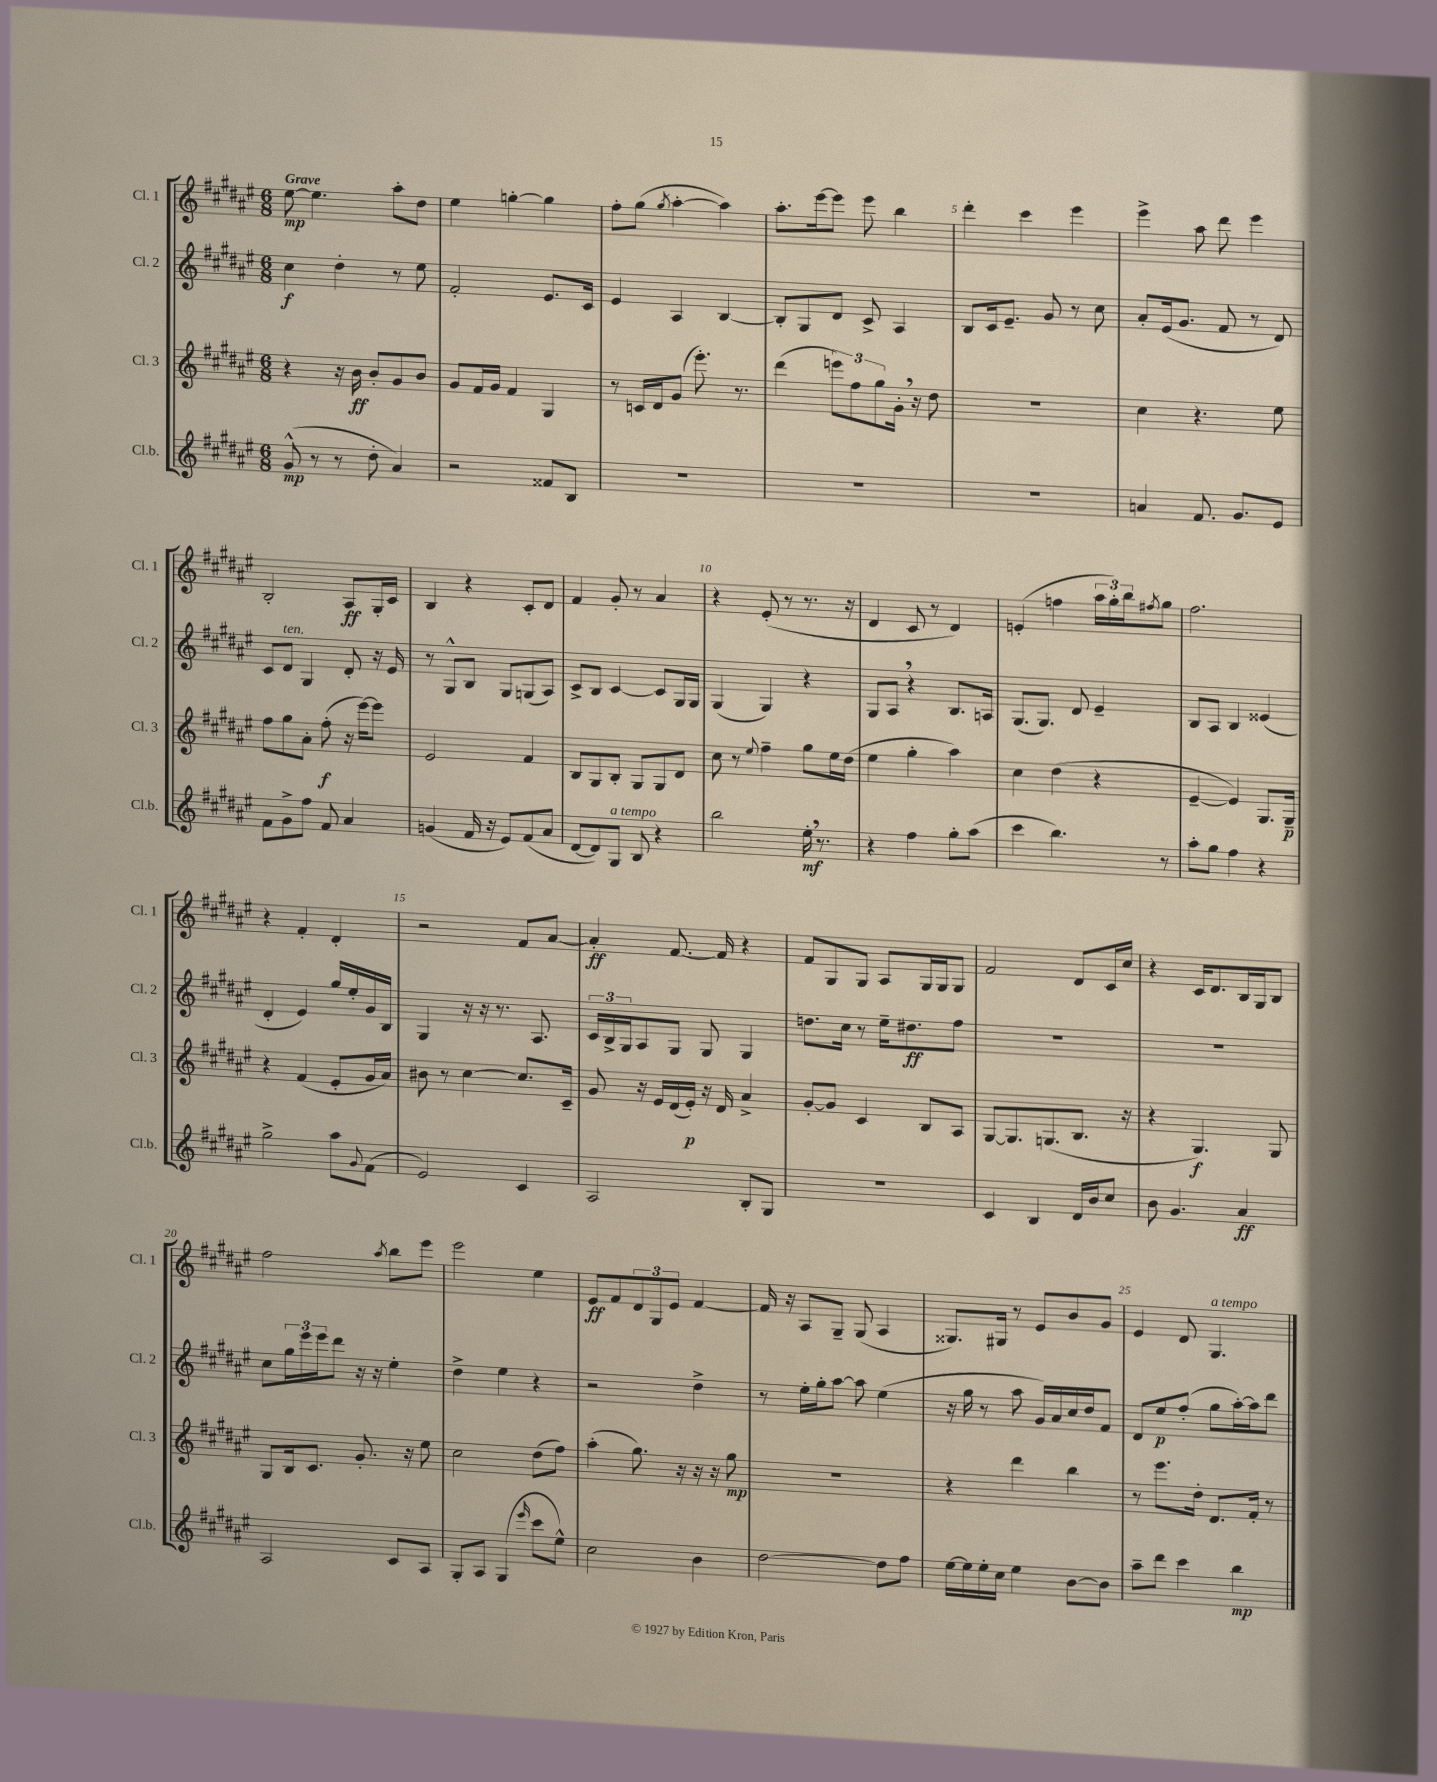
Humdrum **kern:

**kern	**dynam	**kern	**dynam	**kern	**dynam	**kern	**dynam
*part4	*part4	*part3	*part3	*part2	*part2	*part1	*part1
*staff4	*staff4	*staff3	*staff3	*staff2	*staff2	*staff1	*staff1
*I"Cl.b.	*	*I"Cl. 3	*	*I"Cl. 2	*	*I"Cl. 1	*
*I'Cl.b.	*	*I'Cl. 3	*	*I'Cl. 2	*	*I'Cl. 1	*
*clefG2	*	*clefG2	*	*clefG2	*	*clefG2	*
*k[f#c#g#d#a#e#]	*	*k[f#c#g#d#a#e#]	*	*k[f#c#g#d#a#e#]	*	*k[f#c#g#d#a#e#]	*
*M6/8	*	*M6/8	*	*M6/8	*	*M6/8	*
=1	=1	=1	=1	=1	=1	=1	=1
!	!	!	!	!	!	!LO:TX:a:B:t=Grave	!
(8g#^^/	mp	4r	.	4cc#\	f	[8ee#\	mp
8r	.	.	.	.	.	4.ee#\]	.
8r	.	16r	.	4dd#'\	.	.	.
.	.	16b\	ff	.	.	.	.
8dd#'\	.	8b'/L	.	.	.	.	.
4a#/)	.	8g#/	.	8r	.	8aa#'\L	.
.	.	8b/J	.	8ee#\	.	8dd#\J	.
=2	=2	=2	=2	=2	=2	=2	=2
2r	.	8g#/L	.	2f#'/	.	4ee#\	.
.	.	16f#/L	.	.	.	.	.
.	.	16g#/JJ	.	.	.	.	.
.	.	4f#/	.	.	.	[4ggn'\	.
8f##X/L	.	4G#/	.	8.e#/L	.	4gg\]	.
8B/J	.	.	.	.	.	.	.
.	.	.	.	16c#/Jk	.	.	.
=3	=3	=3	=3	=3	=3	=3	=3
2.r	.	8r	.	4e#/	.	8ff#'\L	.
.	.	16cn/LL	.	.	.	(8gg#\J	.
.	.	16d#/J	.	.	.	.	.
.	.	.	.	.	.	8qgg#/	.
.	.	(8g#/J	.	4A#/	.	[4aa#'\	.
.	.	8.eee#'\)	.	.	.	.	.
.	.	.	.	[4B/	.	4aa#\])	.
.	.	8.r	.	.	.	.	.
=4	=4	=4	=4	=4	=4	=4	=4
2.r	.	(4ddd#\	.	8B'/L]	.	8.aa#'\L	.
.	.	.	.	8G#/	.	.	.
.	.	.	.	.	.	[16eee#\k	.
.	.	12eeen\L)	.	8d#/J	.	8eee#\J]	.
.	.	12ff#\	.	.	.	.	.
.	.	.	.	8c#^/	.	8eee#\	.
.	.	12gg#\	.	.	.	.	.
.	.	16g#',\Jk	.	4A#/	.	4bb\	.
.	.	16r	.	.	.	.	.
.	.	8dd#\	.	.	.	.	.
=5	=5	=5	=5	=5	=5	=5	=5
2.r	.	2.r	.	8B/L	.	4ddd#'\	.
.	.	.	.	16c#/k	.	.	.
.	.	.	.	8.e#~/J	.	.	.
.	.	.	.	.	.	4ccc#\	.
.	.	.	.	8g#/	.	.	.
.	.	.	.	8r	.	4eee#\	.
.	.	.	.	8cc#\	.	.	.
=6	=6	=6	=6	=6	=6	=6	=6
4an/	.	4cc#\	.	8a#'/L	.	4eee#^\	.
.	.	.	.	(16e#/k	.	.	.
.	.	.	.	8.g#/J	.	.	.
8.f#/	.	4.r	.	.	.	8aa#\	.
.	.	.	.	8f#/	.	8ddd#\	.
8.g#/L	.	.	.	.	.	.	.
.	.	.	.	8r	.	4eee#\	.
8e#/J	.	8ee#\	.	8d#/)	.	.	.
!!LO:LB:g=z
=7	=7	=7	=7	=7	=7	=7	=7
8f#\L	.	8ff#\L	.	8c#/L	.	2B'/	.
!	!	!	!	!LO:TX:a:i:t=ten.	!	!	!
8g#^\	.	8gg#\	.	8d#/J	.	.	.
8ff#\J	.	8a#'\J	.	4G#/	.	.	.
8f#/	.	(8ff#'\	f	.	.	.	.
4a#/	.	16r	.	8d#'/	.	8A#/L	ff
.	.	[16eee#\KL)	.	.	.	.	.
.	.	8eee#\J]	.	16r	.	16G#'/L	.
.	.	.	.	16e#/	.	16c#/JJ	.
=8	=8	=8	=8	=8	=8	=8	=8
(4gn/	.	2e#/	.	8r	.	4B/	.
.	.	.	.	8G#^^/L	.	.	.
16f#/	.	.	.	8B/J	.	4r	.
16r	.	.	.	.	.	.	.
8e#/L)	.	.	.	8G#/L	.	.	.
(8f#/	.	4f#/	.	(8Gn/	.	8c#'/L	.
8a#/J	.	.	.	8A#/J)	.	8d#/J	.
=9	=9	=9	=9	=9	=9	=9	=9
[8d#/L	.	8B/L	.	8c#^/L	.	4f#/	.
8d#/])	.	8G#/	.	8B/J	.	.	.
!LO:TX:a:i:t=a tempo	!	!	!	!	!	!	!
8G#/J	.	8B'/J	.	[4c#/	.	8g#'/	.
8B/	.	8G#/L	.	.	.	8r	.
4r	.	8G#/	.	8c#/L]	.	4a#/	.
.	.	8d#/J	.	16G#/L	.	.	.
.	.	.	.	16G#/JJ	.	.	.
=10	=10	=10	=10	=10	=10	=10	=10
2bb\	.	8cc#\	.	(4G#/	.	4r	.
.	.	8r	.	.	.	.	.
.	.	8qqee#/	.	.	.	.	.
.	.	4ff#~\	.	4G#/)	.	(8e#'/	.
.	.	.	.	.	.	8r	.
16ee#',\	mf	8gg#\L	.	4r	.	8.r	.
8.r	.	.	.	.	.	.	.
.	.	16ee#\L	.	.	.	.	.
.	.	(16dd#\JJ	.	.	.	16r	.
=11	=11	=11	=11	=11	=11	=11	=11
4r	.	4ee#\	.	8G#/L	.	4d#/	.
.	.	.	.	8A#,/J	.	.	.
4ff#\	.	4gg#'\	.	4r	.	8c#/	.
.	.	.	.	.	.	8r	.
8gg#'\L	.	4aa#\)	.	8.B/L	.	4d#/)	.
(8aa#\J	.	.	.	.	.	.	.
.	.	.	.	16An/Jk	.	.	.
=12	=12	=12	=12	=12	=12	=12	=12
4ccc#\	.	4cc#\	.	(8.G#/L	.	(4en'/	.
.	.	.	.	8.G#/J)	.	.	.
4.bb\)	.	(4dd#\	.	.	.	4ffn\	.
.	.	.	.	8d#/	.	.	.
.	.	4r	.	4e#~/	.	24aa#\LL	.
.	.	.	.	.	.	24gg#'\)	.
.	.	.	.	.	.	24bb\J	.
.	.	.	.	.	.	8qff#X/	.
8r	.	.	.	.	.	8gg#\J	.
=13	=13	=13	=13	=13	=13	=13	=13
8aa#'\L	.	[4e#~/	.	8B/L	.	2.ff#\	.
8gg#\J	.	.	.	8A#/J	.	.	.
4ff#\	.	4e#/])	.	4B/	.	.	.
4r	.	8.G#/L	.	(4e##X/	.	.	.
.	.	16G#~/Jk	p	.	.	.	.
!!LO:LB:g=z
=14	=14	=14	=14	=14	=14	=14	=14
2gg#^\	.	4r	.	4d#'/	.	4r	.
.	.	(4f#/	.	4e#/)	.	4f#'/	.
8aa#\L	.	8e#'/L	.	16gg#/LL	.	4d#'/	.
.	.	.	.	16ee#'/	.	.	.
8qqg#/	.	.	.	.	.	.	.
(8f#\J	.	16g#/L	.	16g#/	.	.	.
.	.	16a#/JJ)	.	16B/JJ	.	.	.
=15	=15	=15	=15	=15	=15	=15	=15
2e#/)	.	8b#X\	.	4G#/	.	2r	.
.	.	8r	.	.	.	.	.
.	.	[4cc#\	.	16r	.	.	.
.	.	.	.	16r	.	.	.
.	.	.	.	8.r	.	.	.
4c#/	.	8.cc#/L]	.	.	.	8f#/L	.
.	.	.	.	8.A#/	.	.	.
.	.	.	.	.	.	[8a#/J	.
.	.	16c#~/Jk	.	.	.	.	.
=16	=16	=16	=16	=16	=16	=16	=16
2A#/	.	8g#/	.	24c#/LL	.	4a#'/]	ff
.	.	.	.	24B^/	.	.	.
.	.	.	.	24G#/J	.	.	.
.	.	16r	.	8A#/	.	.	.
.	.	16e#/LL	.	.	.	.	.
.	.	(16d#/	.	8G#/J	.	[8.f#/	.
.	.	16e#'/JJ)	p	.	.	.	.
.	.	16r	.	8G#/	.	.	.
.	.	16d#/	.	.	.	16f#/]	.
8B'/L	.	4a#^/	.	4G#/	.	4r	.
8G#/J	.	.	.	.	.	.	.
=17	=17	=17	=17	=17	=17	=17	=17
2.r	.	[8g#'/L	.	8.ddn\L	.	8f#/L	.
.	.	8g#/J]	.	.	.	8G#/	.
.	.	.	.	16cc#\Jk	.	.	.
.	.	4c#/	.	8r	.	8G#/J	.
.	.	.	.	16ee#~\KL	.	8A#/L	.
.	.	.	.	8.dd#X\	ff	.	.
.	.	8B/L	.	.	.	16G#/L	.
.	.	.	.	.	.	16G#/J	.
.	.	8A#/J	.	8ff#\J	.	8G#/J	.
=18	=18	=18	=18	=18	=18	=18	=18
4c#/	.	[8G#/L	.	2.r	.	2f#/	.
.	.	8.G#/]	.	.	.	.	.
4B/	.	.	.	.	.	.	.
.	.	(8.Gn/	.	.	.	.	.
16d#/LL	.	8.B/J	.	.	.	8d#/L	.
16b/J	.	.	.	.	.	.	.
8cc#/J	.	.	.	.	.	16c#/L	.
.	.	16r	.	.	.	16cc#/JJ	.
=19	=19	=19	=19	=19	=19	=19	=19
8b\	.	4r	.	2.r	.	4r	.
4.g#/	.	.	.	.	.	.	.
.	.	4.G#/)	f	.	.	16c#/KL	.
.	.	.	.	.	.	8.d#/	.
4a#/	ff	.	.	.	.	16B/L	.
.	.	.	.	.	.	16G#/J	.
.	.	8G#/	.	.	.	8B/J	.
!!LO:LB:g=z
=20	=20	=20	=20	=20	=20	=20	=20
2A#/	.	8G#/L	.	8cc#\L	.	2ff#\	.
.	.	16B/k	.	24gg#\L	.	.	.
.	.	.	.	24eee#\	.	.	.
.	.	8.c#/J	.	.	.	.	.
.	.	.	.	24eee#\J	.	.	.
.	.	.	.	8ddd#\J	.	.	.
.	.	8.g#'/	.	16r	.	.	.
.	.	.	.	16r	.	.	.
.	.	.	.	.	.	8qaa#/	.
8c#/L	.	.	.	4ee#'\	.	8bb\L	.
.	.	16r	.	.	.	.	.
8A#/J	.	8ee#\	.	.	.	8eee#\J	.
=21	=21	=21	=21	=21	=21	=21	=21
8G#'/L	.	2cc#\	.	4dd#^\	.	2eee#\	.
8A#/J	.	.	.	.	.	.	.
(4G#/	.	.	.	4ee#\	.	.	.
16qqeee#/	.	.	.	.	.	.	.
8ccc#\L	.	(8dd#\L	.	4r	.	4ee#\	.
8ee#^^\J)	.	8ff#\J)	.	.	.	.	.
=22	=22	=22	=22	=22	=22	=22	=22
2cc#\	.	(4aa#'\	.	2r	.	8e#/L	ff
.	.	.	.	.	.	8f#/	.
.	.	8.gg#\)	.	.	.	12d#/	.
.	.	.	.	.	.	12G#/	.
.	.	.	.	.	.	12e#/J	.
.	.	16r	.	.	.	.	.
4b\	.	16r	.	4dd#^\	.	[4f#/	.
.	.	16r	.	.	.	.	.
.	.	8gg#\	mp	.	.	.	.
=23	=23	=23	=23	=23	=23	=23	=23
[2dd#\	.	2.r	.	8r	.	16f#/]	.
.	.	.	.	.	.	16r	.
.	.	.	.	16ee#'\LL	.	8A#/L	.
.	.	.	.	16gg#'\J	.	.	.
.	.	.	.	[8aa#\J	.	8G#~/J	.
.	.	.	.	8aa#\]	.	(8G#/	.
8dd#\L]	.	.	.	(4ee#\	.	4A#/	.
8ff#\J	.	.	.	.	.	.	.
=24	=24	=24	=24	=24	=24	=24	=24
[16ee#\LL	.	4r	.	16r	.	8.G##X/L)	.
16ee#\]	.	.	.	16gg#\	.	.	.
16ee#'\	.	.	.	8r	.	.	.
16cc#\JJ	.	.	.	.	.	16G#X/Jk	.
4ee#\	.	4ddd#\	.	8aa#\	.	8r	.
.	.	.	.	16g#/LL)	.	8e#/L	.
.	.	.	.	16a#/	.	.	.
[8b\L	.	4bb\	.	16cc#/	.	8b/	.
.	.	.	.	16dd#/J	.	.	.
8b\J]	.	.	.	8f#/J	.	8g#/J	.
=25	=25	=25	=25	=25	=25	=25	=25
8aa#~\L	.	8r	.	8d#/L	.	4e#/	.
8ddd#\J	.	8.eee#\L	.	8ee#/	p	.	.
4ccc#\	.	.	.	(8ff#'/J	.	8d#/	.
.	.	16dd#'\Jk	.	.	.	.	.
!	!	!	!	!	!	!LO:TX:a:i:t=a tempo	!
.	.	8.d#/L	.	8gg#\L	.	4.G#/	.
4bb\	mp	.	.	[16aa#'\L)	.	.	.
.	.	16f#'/Jk	.	16aa#\J]	.	.	.
.	.	8r	.	8ddd#\J	.	.	.
==	==	==	==	==	==	==	==
*-	*-	*-	*-	*-	*-	*-	*-
